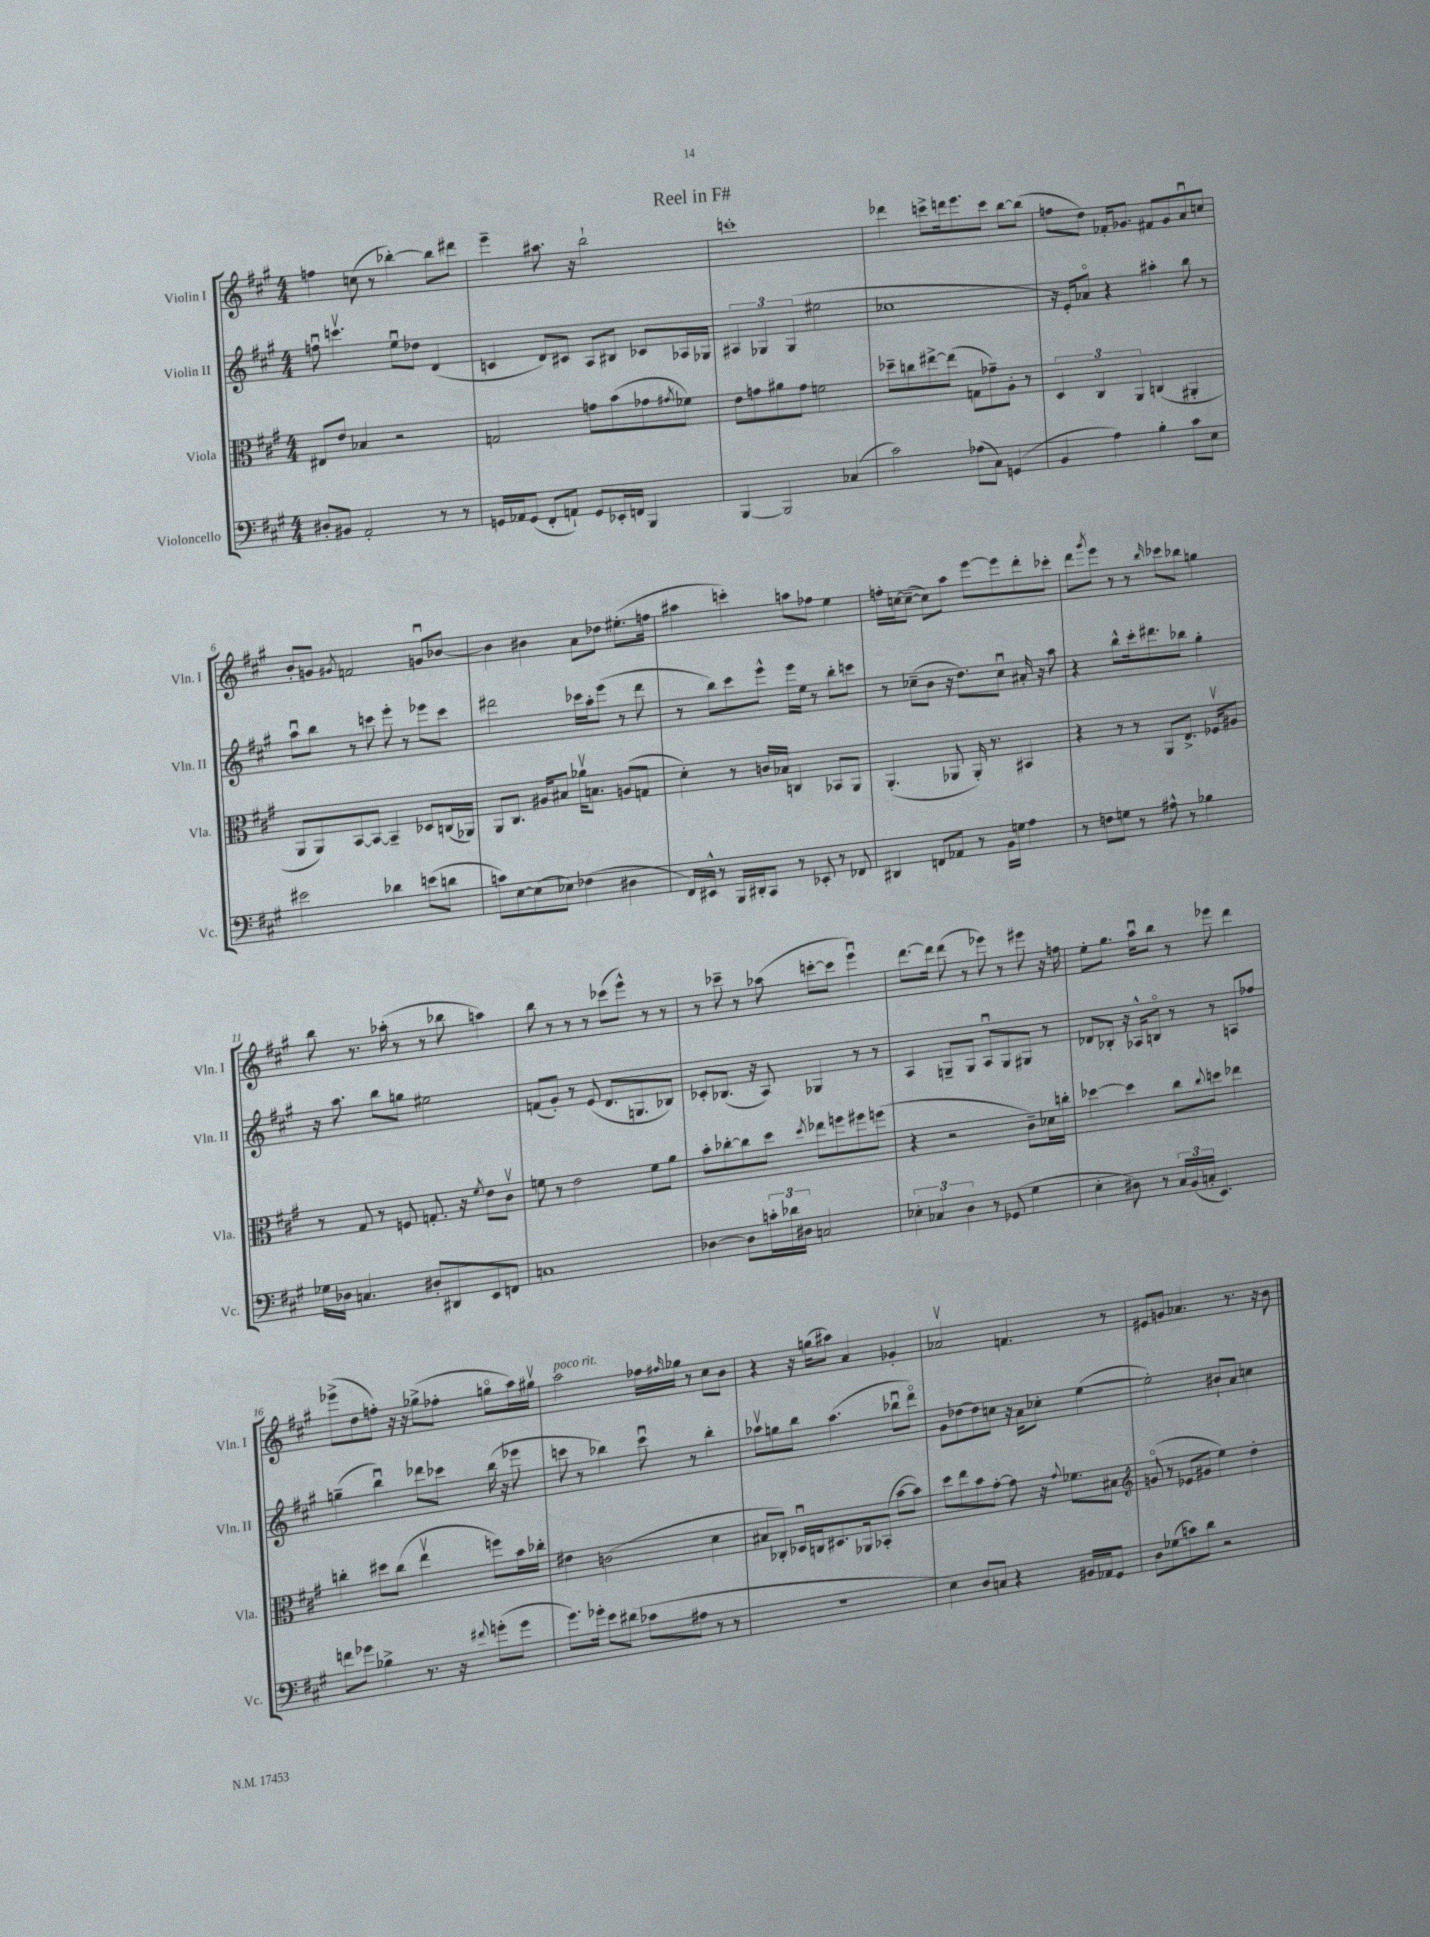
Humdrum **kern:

**kern	**kern	**kern	**kern
*staff4	*staff3	*staff2	*staff1
*clefF4	*clefC3	*clefG2	*clefG2
*k[f#c#g#]	*k[f#c#g#]	*k[f#c#g#]	*k[f#c#g#]
*M4/4	*M4/4	*M4/4	*M4/4
8D#'	8E#	8ffu	4ff
8BB#	8e	4.cccv	.
2AA'	4B-	.	(8cc
.	.	.	8r
.	2r	8eeu	[4bb-')
.	.	8dd-	.
8r	.	(4d	8bb-]
8r	.	.	8ddd#
=	=	=	=
16GG	2G	4c	4eee~
16AA-	.	.	.
(8GG	.	.	.
8FF#'	.	8d)	8.aa#
8AA`)	.	8c#	.
.	.	.	16r
8GG	8g	8A	2bb`
16EE-'	(8b	8B#	.
16FF	.	.	.
4BBB	8g-	8c-	.
.	8qg#	.	.
.	8f-)	16A-	.
.	.	16G-	.
=	=	=	=
[4BBB	8e	6A#	1ccc'
.	8g	.	.
.	.	6G-	.
2BBB]	8a#	.	.
.	.	(6G-	.
.	8g	.	.
.	2f	2ee#	.
(4C-	.	.	.
=	=	=	=
2c#)	8dd-~	1cc-	4ddd-
.	8cc	.	.
.	[8ee#^	.	8ccc^
.	(8ee#]	.	16ddd
.	.	.	8.eee
(8A-	8G	.	.
8C#)	8g-~)	.	8ccc
(4GG	8A'	.	[8bb
.	8r	.	(8bb]
=	=	=	=
4BB	6D	16r	8ff
.	.	16e')	.
.	.	8a-o	8dd)
.	6C#	.	.
4A)	.	4r	16f-'
.	.	.	8.g-
.	6AA	.	.
4B'	(4C	4aa#'	8f#
.	.	.	8g-
8c#	4AA#'	8bb	8au
8E	.	8r	8cc
=	=	=	=
2e#	8AA	8aau	8b'
.	8AA)	8bb	8g
.	.	.	8qg#
.	[8BB	8r	2f
.	8BB_	8ccc	.
4d-	4BB~]	8eee'	.
.	.	8r	.
(8e	8D-	8eee-	8gu
8d	(16C	8ccc	[8b-
.	16AA-)	.	.
=	=	=	=
8c)	8AA	2ddd#	4b-]
[8E	8.C#	.	.
(8E]	.	.	4b#
.	16A#	.	.
8E-)	8B#	.	.
(4F-	16a-v	16ccc-	8a
.	8.B	16aa'	.
.	.	(8eee	8dd-
4D#	(8A	8r	(8.ee#'
.	8G	8ddd#	.
.	.	.	16ff
=	=	=	=
16FF#)	4d')	8r	4aa#
16EE#^^	.	.	.
8r	.	8bb)	.
16BBB	8r	8ccc#	4ccc')
16DD#'	.	.	.
8CC#	16c	8eee^^	.
.	16B-	.	.
8r	4C	16eee	8aa
.	.	16ee	.
8EE-'	.	8r	8ff-
8r	8BB-	8bb'	4ee
8FF-	8AA	8ccc	.
=	=	=	=
4DD#	(4.AA'	8r	16ff'
.	.	.	[16cc
.	.	(8cc-~	(8cc~_
8FF	.	8b	8cc])
8AA-	8AA-	16r	8aa
.	.	8.dd)	.
8r	16AA-')	.	[8eee
.	8.r	.	.
16BB	.	8cc-u	8eee]
16G	.	.	.
4A	4BB#	16a#'	8ddd'
.	.	16r	.
.	.	8aa	8ccc-'
=	=	=	=
8r	4r	4r	8ddd
.	.	.	8qggg#
8F	.	.	8eee
8G	8r	8bb^^	8r
8r	8r	16ccc#'	8r
.	.	8.ddd#	.
.	.	.	16qqbb
8A#^^	8AA	.	8ccc-
8r	8.E^	8bb-	8bb-
4B-	.	4gg#'	4gg
.	16F-v	.	.
.	8A#	.	.
=	=	=	=
16G-	8r	16r	8bb
16D-	.	8.aa	.
4.C	8G#	.	8.r
.	8r	8bb	.
.	.	.	(16aa-'
.	8F	8gg	8r
8D#'	8.G'	2ee#	8r
8DD#	.	.	8bb-
.	16r	.	.
.	8qf#	.	.
8EE	8e	.	4aa)
8FF	8c#v	.	.
=	=	=	=
1C	8f	(8f	8bb
.	8r	8g#')	8r
.	2e	8r	8r
.	.	(8e	8r
.	.	8.d	(8ccc-
.	.	.	8eee^^)
.	.	8.G	.
.	8f	.	8r
.	8a	8B-)	8r
=	=	=	=
[4D-	8b'	8c-'	8r
.	[8cc-'	(8.B-	8ccc-~
8D-]	8cc-]	.	8r
.	.	16r	.
24c'	8dd	8A)	(8aa-
24d-	.	.	.
24D#	.	.	.
.	8qdd	.	.
2C	8ee-	4G-	[8ccc'
.	8ff	.	8ccc]
.	8ff#	8r	4eeeu)
.	(8ff	8r	.
=	=	=	=
6E-'	4r	4A	[8.ddd
6C-	.	.	.
.	.	.	16ddd]
.	2r	8G~	(8ddd
6D	.	.	.
.	.	8G	8r
8r	.	8Au	8eee-)
(8GG-	.	8G	8r
4G#	8c#~)	8G#	8eee#
.	16d-	8r	16r
.	16cc'	.	16ff
=	=	=	=
4E'	[4dd-	8d-	8ee'
.	.	8B-'	8.gg#
8D#)	4dd-]	16r	.
.	.	16A-^^	16aau
8r	.	8Bo	8bb
24C#	8cc#	8r	8r
(24BB	.	.	.
24C'	.	.	.
.	8qqcc#	.	.
4.EE)	8dd	8r	8eee-
.	4ee-	8A	4ddd
.	.	8ff-	.
=	=	=	=
8f	4cc'	(4gg~	(8eee-^
8g-	.	.	8dd
4B-^	8dd#	4bbu)	8ff')
.	(8cc	.	16r
.	.	.	16r
8.r	4eev	8ddd-	(8gg-^
.	.	8ccc-	8ff-'
16r	.	.	.
8qqf#	.	.	.
(8g'	8ff)	(16bb	8ggo
.	.	16r	.
8g	16b	8eee-	16aa)
.	16cc-'	.	16gg#v
=	=	=	=
8.g#)	4e#	8ccc	2aa
.	.	8r	.
16g-'	.	.	.
8e	(2c	4bb-)	.
(8d#	.	.	.
8c-	.	8cccu	16ff-
.	.	.	16qqff#
.	.	.	16gg-
8A#	.	8r	8r
8r	4d	4bb-'	8cc#
8r	.	.	8b
=	=	=	=
1r	8B#	8aa-v	4r
.	8C-')	8gg	.
.	16D-u	8bb	16r
.	16C	.	(16gg
.	8.D#	(4.aa-	8aa#)
.	.	.	4a
.	16AA-	.	.
.	(8BB-'	.	.
.	[8b	8bb-u	4g-'
.	8b])	8dddo)	.
=	=	=	=
4E)	8dd	8g#	2a-v
.	8ee	[8dd-	.
8D	8b	8dd-]	.
8C	[8g#'	8cc	.
4r	8g#]	16r	4.f
.	.	16a	.
.	16r	8cc-'	.
.	8qqg#	.	.
.	8.f-	.	.
16BB#	.	([4ee	.
16AA-	.	.	.
8GG#	8B#	.	8r
=	=	=	=
*	*clefG2	*	*
8D	(8go	2ee'])	8e#
(8G-	8r	.	8g
8c)	8e-	.	4.a-
8d	8g#	.	.
2r	4ee)	8b#`	.
.	.	8a	8.r
.	4dd'	4cc	.
.	.	.	16r
.	.	.	8b
==	==	==	==
*-	*-	*-	*-
